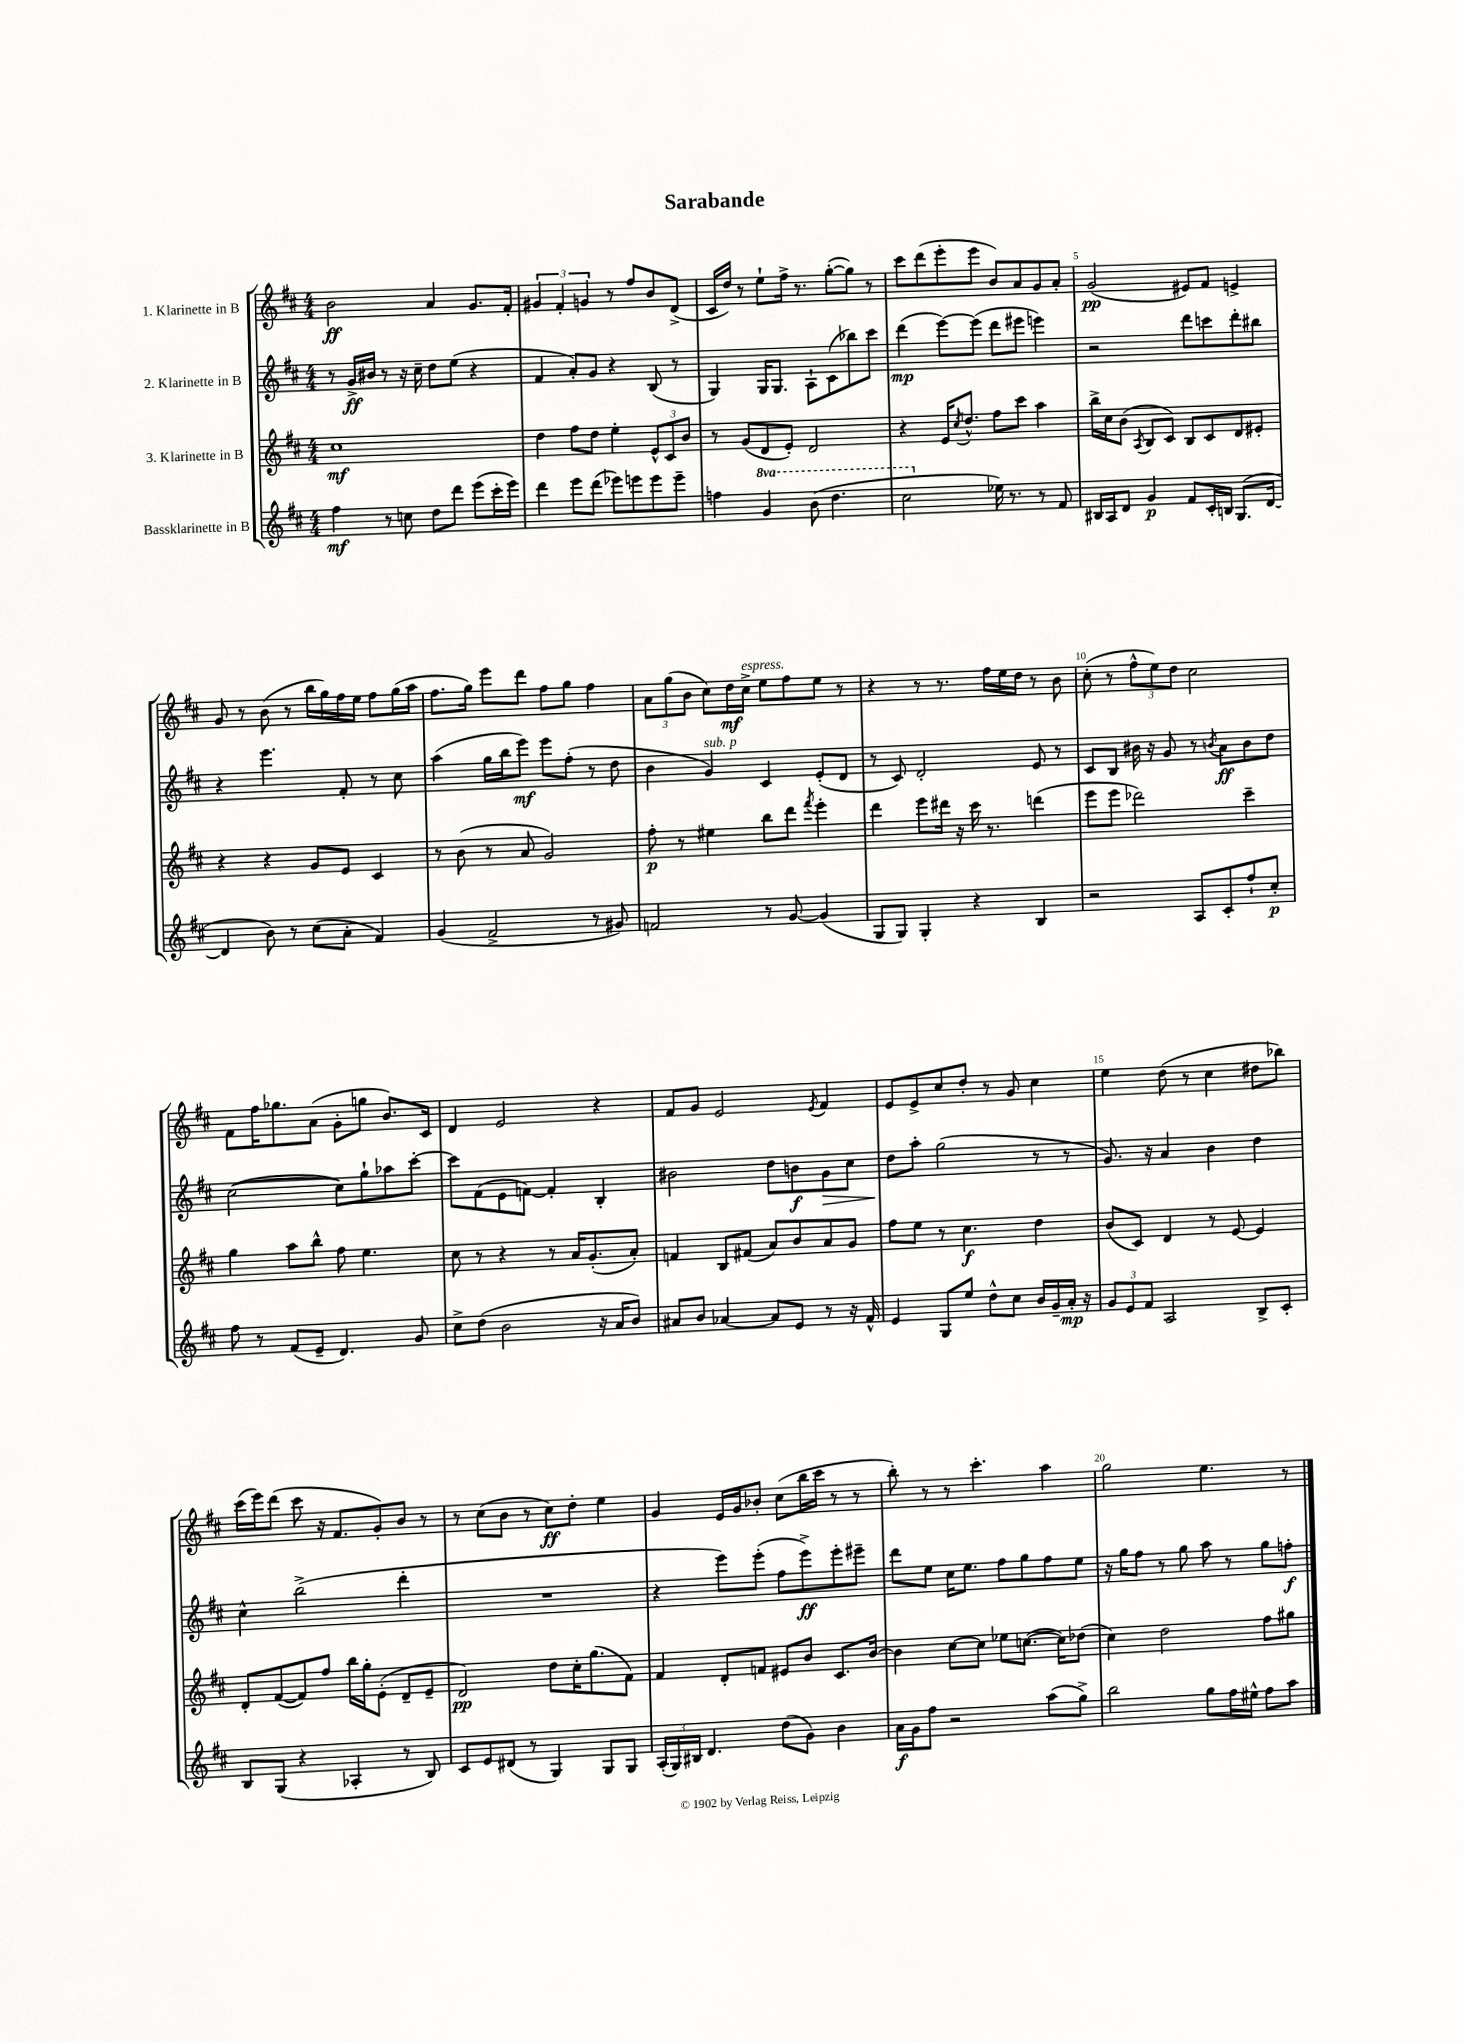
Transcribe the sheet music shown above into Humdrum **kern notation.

**kern	**kern	**kern	**kern
*staff4	*staff3	*staff2	*staff1
*clefG2	*clefG2	*clefG2	*clefG2
*k[f#c#]	*k[f#c#]	*k[f#c#]	*k[f#c#]
*M4/4	*M4/4	*M4/4	*M4/4
4ff#\	1cc#	8r	2b\
.	.	16g^/LL	.
.	.	16b#/JJ	.
8r	.	8r	.
8cc\	.	16r	.
.	.	16cc#~\	.
8dd\L	.	8dd\L	4a/
8ddd\J	.	(8ee\J	.
(8eee\L	.	4r	8.g/L
16ccc#'\L	.	.	.
16eee\JJ)	.	.	16f#'/Jk
=	=	=	=
4ddd\	4dd\	4f#/	6g#/
.	.	.	6f#'/
8eee\L	8ff#\L	8a'/L)	.
.	.	.	6g/
(8ddd\J	8dd\J	8g/J	.
8eee-\L)	4ee'\	4r	8r
8eee\	.	.	8ff#/L
8eee\	12e^^/L	(8B/	8b/
.	12c#/	.	.
8eee~\J	.	8r	(8d^/J
.	12b/J	.	.
=	=	=	=
4ff\	8r	4G/)	16c#/LL
.	.	.	16dd/JJ)
.	(8g/L	.	8r
4gg/	8d/	16G/LK	8ee`\L
.	.	8.G/J	.
.	8e'/J)	.	16ff#^\Jk
.	.	.	8.r
(8bb\	2d/	8A`\L	.
4.ddd\	.	(8c#\	([8gg'\L
.	.	8bb-\)	8gg\]J)
.	.	8ccc#\J	8r
=	=	=	=
2ccc#\	4r	(4ddd\	8ccc#\L
.	.	.	(8ddd\
.	16e/LK	[8eee\L)	8eee'\
.	8qcc#/	.	.
.	8.dd^^/J	.	.
.	.	(8eee\]J	8eee\J
16ee-\)	8ff#\L	8ddd\L	8b/L)
8.r	.	.	.
.	8ccc#\J	8eee#\J	8a/
8r	4aa\	4eee\)	8g/
8f#/	.	.	8a'/J
=	=	=	=
16B#/LL	16bb^\LL	2r	(2g/
16A/J	16cc#\J	.	.
8d/J	(8b\J	.	.
.	8qA/	.	.
4g/	8B/L	.	.
.	8c#/J)	.	.
8f#/L	8B/L	8ddd\L	8e#/L)
16c#'/L	8c#/	8ccc\	8f#/J
16B/JJ	.	.	.
(8.G/L	8d/	8ddd'\	4e^/
.	8e#'/J	8bb#\J	.
[16d/Jk	.	.	.
=	=	=	=
4d/]	4r	4r	8g/
.	.	.	8r
8b\)	4r	4.eee\	(8b\
8r	.	.	8r
(8cc#\L	8g/L	.	16bb\LL
.	.	.	16gg\)
8a'\J	8e/J	8f#'/	16ff#\
.	.	.	16ee\JJ
4f#/)	4c#/	8r	8ff#\L
.	.	8cc#\	(16gg\L
.	.	.	16aa\JJ
=	=	=	=
(4g/	8r	(4aa\	8.ff#\L
.	(8b\	.	.
.	.	.	16gg\Jk)
2f#^/	8r	16gg\LL	8eee\L
.	.	16bb\J	.
.	8a/	8eee\J)	8ddd\J
.	2g/)	8eee\L	8ff#\L
.	.	(8ff#'\J	8gg\J
8r	.	8r	4ff#\
8g#/)	.	8dd\	.
=	=	=	=
2f/	8ff#'\	4b\	12a\L
.	.	.	(12gg\
.	8r	.	.
.	.	.	12b\J
.	4ee#\	4g/)	8cc#\L)
.	.	.	16dd\L
.	.	.	16cc#^\JJ
8r	8bb\L	4c#/	8ee\L
[8g/	8ddd\J	.	8ff#\
.	8qfff#/	.	.
(4g/]	4eee'\	(8e'/L	8ee\J
.	.	8d/J	8r
=	=	=	=
8G/L	4ddd\	8r	4r
8G/J)	.	8c#/)	.
4G'/	8eee\L	2d'/	8r
.	16ddd#\Jk	.	8.r
.	16r	.	.
4r	16ccc#\	.	.
.	8.r	.	16ff#\LL
.	.	.	16ee\
.	.	.	16dd\JJ
4B/	(4ddd\	8e/	8r
.	.	8r	8b\
=	=	=	=
2r	8eee\L	8c#/L	(8cc#'\
.	8eee\J	8B/J	8r
.	2ddd-\)	16b#\	12ff#^^\L
.	.	16r	.
.	.	.	12ee\)
.	.	8g/	.
.	.	.	12dd\J
8A/L	.	8r	2cc#\
.	.	8qb/	.
8c#'/	.	8a\L	.
8ff#`/	4ccc#~\	8b\	.
8cc#'/J	.	8dd\J	.
=	=	=	=
8ff#\	4gg\	([2cc#\	8f#\L
8r	.	.	16ff#\K
.	.	.	8.gg-\
(8f#/L	8aa\L	.	.
8e~/J	8bb^^\J	.	(8a\J
4.d/)	8ff#\	8cc#\]L)	8g'\L
.	4.ee\	8gg`\	8gg\J
.	.	8aa-\	8.b/L)
8g/	.	[8ccc#'\J	.
.	.	.	16c#/Jk
=	=	=	=
8cc#^\L	8cc#\	8ccc#\]L	4d/
(8dd\J	8r	(8f#\	.
2b\	4r	8e\	2e/
.	.	[8f\J)	.
.	8r	4f'/]	.
.	16a/LK	.	.
.	(8.g'/	.	.
16r	.	4B'/	4r
16a/LK	.	.	.
8b/J)	8a'/J)	.	.
=	=	=	=
8a#/L	4f/	2b#\	8f#/L
8b/J	.	.	8g/J
[4a-/	8B/L	.	2e/
.	(8f#/J	.	.
8a-/]L	8a/L)	8dd\L	.
8e/J	8b/	8b\	.
.	.	.	8qe/
8r	8a/	8g\	4f#/
16r	8g/J	8cc#\J	.
16f#^^/	.	.	.
=	=	=	=
4e/	8ff#\L	8dd\L	8e/L
.	8ee\J	8aa'\J	8e^/
8G/L	8r	(2gg\	8cc#/
8ee/J	4.cc#\	.	8dd'/J
8dd^^\L	.	.	8r
8cc#\J	.	.	8g/
16b/LL	4dd\	8r	4cc#\
16g~/	.	.	.
16a'/JJ	.	8r	.
16r	.	.	.
=	=	=	=
12g/L	(8b/L	8.g/)	4ee\
12e/	.	.	.
.	8c#/J)	.	.
12f#/J	.	.	.
.	.	16r	.
2A/	4d/	4a/	(8dd\
.	.	.	8r
.	8r	4b\	4cc#\
.	[8e/	.	.
8B^/L	4e/]	4dd\	8dd#\L
8c#'/J	.	.	8bb-\J)
=	=	=	=
8B/L	8d'/L	4cc#^^\	(16ccc#\LL
.	.	.	16eee\J)
(8G/J	([8f#/	.	(8ddd\J
4r	8f#/])	(2bb^\	8ccc#\
.	8ff#/J	.	16r
.	.	.	8.f#/L
4A-'/	16bb\LL	.	.
.	16gg'\J	.	.
.	(8e'\J	.	8g'/)
8r	8d~/L	4ddd'\	8b/J
8B/)	8e~/J	.	8r
=	=	=	=
8c#/L	2d/)	1r	8r
8e/	.	.	(8cc#\L
(8d#/J	.	.	8b\J
8r	.	.	8r
4G/)	8dd\L	.	8cc#\L)
.	16cc#'\K	.	8dd'\J
.	(8.gg\	.	.
8G/L	.	.	4ee\
8G/J	8f#\J)	.	.
=	=	=	=
(24A'/LL	4f#/	4r	4g/
24G/)	.	.	.
24B#/JJ	.	.	.
4.d/	.	.	.
.	8d'/L	8eee\L)	16e/LL
.	.	.	16g/J
.	8f/J	(8eee'\J	8b-'/J
(8dd\L	8e#/L	8ff#\L	(8cc#\L
8g\J)	8b/J	8eee^\)	16bb\L
.	.	.	16ccc#\JJ
4b\	8.c#/L	8eee'\	8r
.	.	8eee#~\J	8r
.	[16b/Jk	.	.
=	=	=	=
16a\LL	4b\]	8ddd\L	8bb'\)
16g\J	.	.	.
8ff#\J	.	8ee\J	8r
2r	[8cc#\L	16cc#\LK	8r
.	.	8.ee\J	.
.	8cc#\]J	.	4.ccc#'\
.	8ee-\L	8ff#\L	.
.	([8.cc\J	8gg\	.
(8aa\L	.	8ff#\	4aa\
.	16cc\]LK)	.	.
8gg^\J)	(8dd-\J	8ee\J	.
=	=	=	=
2bb\	4cc#\)	16r	2gg\
.	.	16gg\LK	.
.	.	8ff#\J	.
.	2dd\	8r	.
.	.	8gg\	.
8gg\L	.	8aa\	4.ee\
16ff#\L	.	8r	.
16ee#^^\JJ	.	.	.
8ff#\L	8ff#\L	8gg\L	.
8aa\J	8gg#\J	8ff'\J	8r
==	==	==	==
*-	*-	*-	*-
